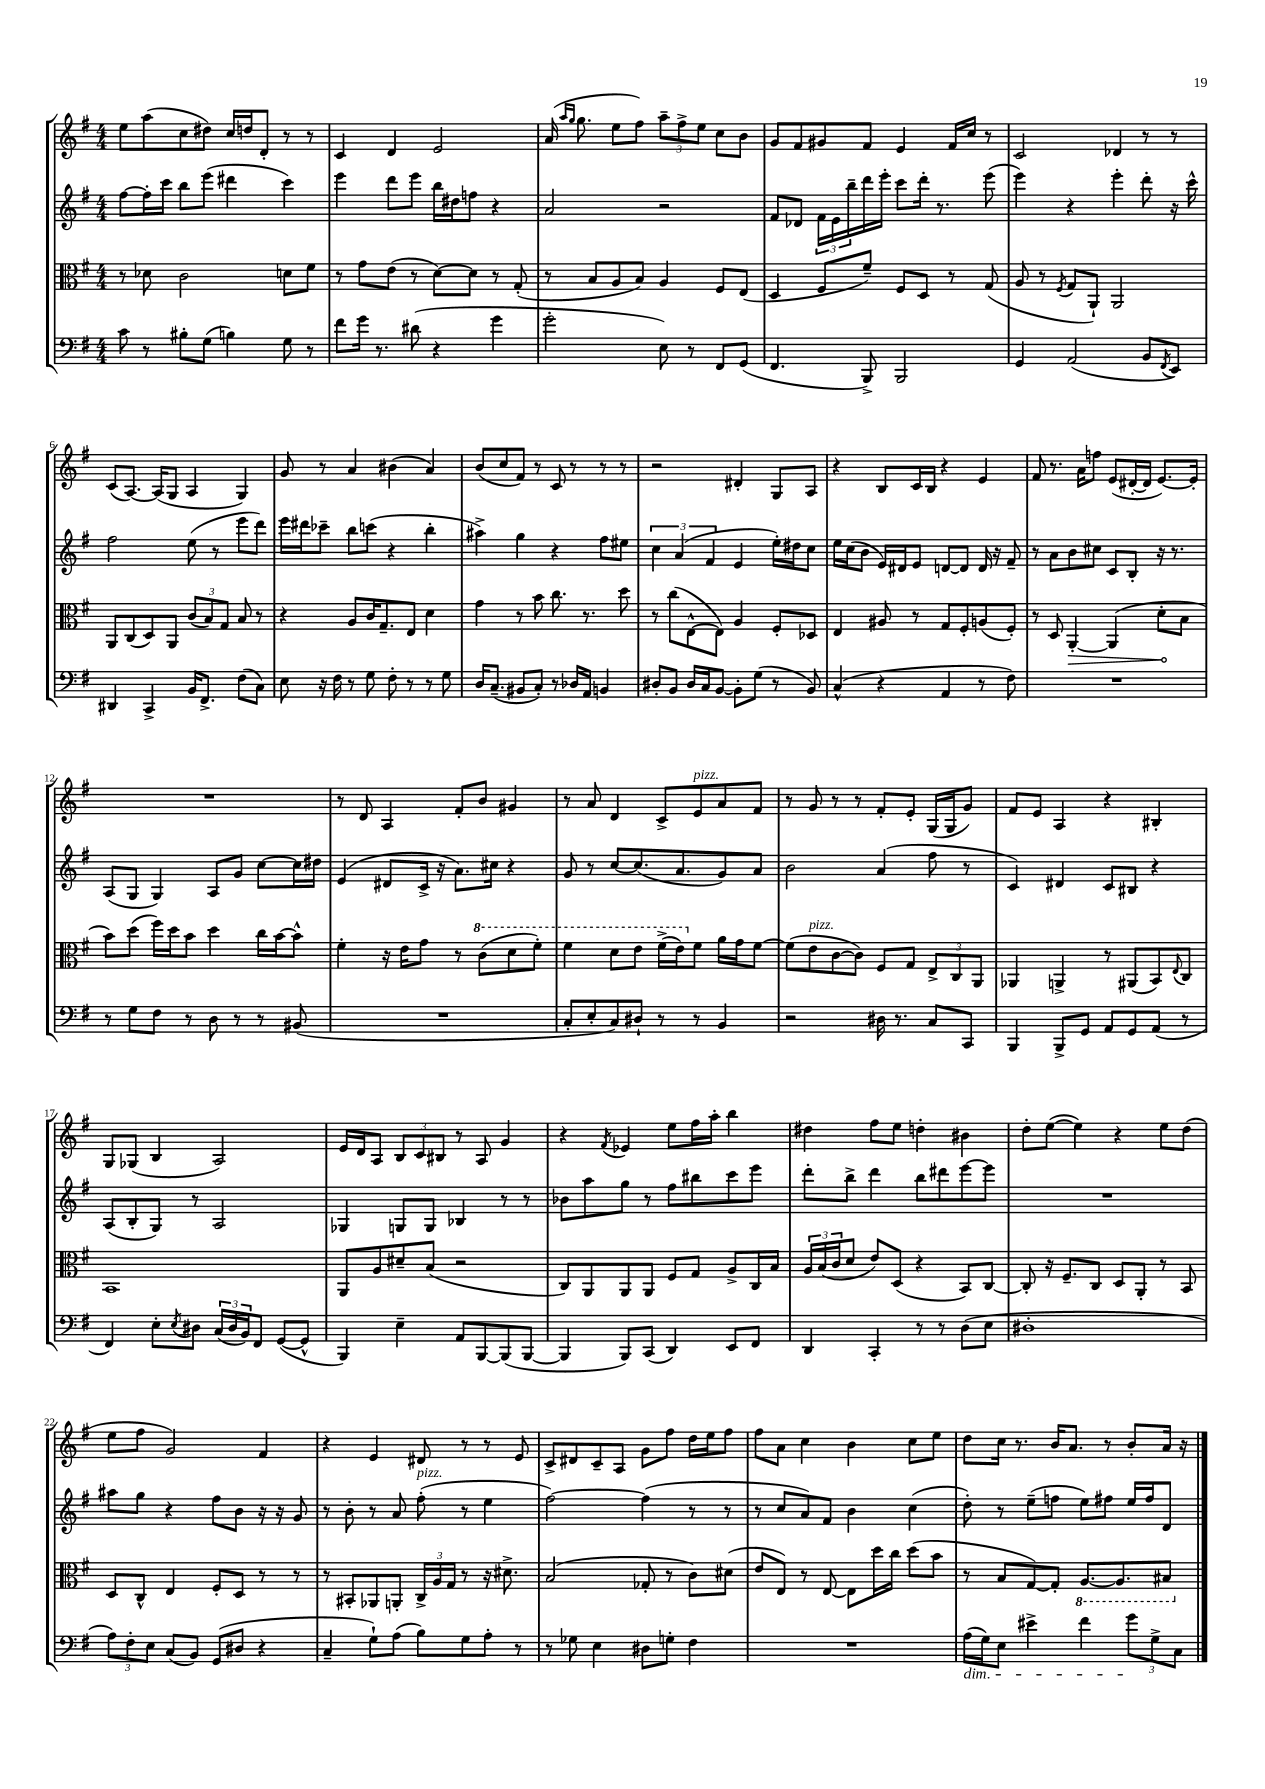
<<
\new StaffGroup <<
\new Staff = "s0" {
    \clef treble \key g \major \numericTimeSignature \time 4/4
    e''8 a''8( c''8 dis''8) c''16 d''16 d'8-. r8 r8 |
    c'4 d'4 e'2 |
    a'16( \grace { a''16 g''16 } g''8. e''8 fis''8) \tuplet 3/2 { a''8-- fis''8-> e''8 } c''8 b'8 |
    g'8 fis'8 gis'8 fis'8 e'4 fis'16 c''16 r8 |
    c'2 des'4 r8 r8 |
    c'8( a8.~) a16( g8 a4 g4) |
    g'8 r8 a'4 bis'4( a'4) |
    b'8( c''8 fis'8) r8 c'8 r8 r8 r8 |
    r2 dis'4-. g8 a8 |
    r4 b8 c'16 b16 r4 e'4 |
    fis'8 r8. a'16 f''8 e'8( dis'16~-. dis'16 e'8.~) e'16-. |
    R1 |
    r8 d'8 a4 fis'8-. b'8 gis'4 |
    r8 a'8 d'4 c'8-> e'8^\markup { \italic "pizz." } a'8 fis'8 |
    r8 g'8 r8 r8 fis'8-. e'8-. g16( g16 g'8) |
    fis'8 e'8 a4 r4 bis4-. |
    g8 ges8( b4 a2) |
    e'16 d'16 a8 \tuplet 3/2 { b8 c'8 bis8 } r8 a8 g'4 |
    r4 \acciaccatura { fis'8 } ees'4 e''8 fis''16 a''16-. b''4 |
    dis''4 fis''8 e''8 d''4-. bis'4 |
    d''8-. e''8~( e''4) r4 e''8 d''8( |
    e''8 fis''8 g'2) fis'4 |
    r4 e'4 dis'8 r8 r8 e'8 |
    c'8-> dis'8 c'8-- a8 g'8 fis''8 d''16 e''16 fis''8 |
    fis''8 a'8 c''4 b'4 c''8 e''8 |
    d''8 c''16 r8. b'16 a'8. r8 b'8-. a'16 r16 \bar "|." |
}
\new Staff = "s1" {
    \clef treble \key g \major \numericTimeSignature \time 4/4
    fis''8~ fis''16-. c'''16 b''8 e'''8( dis'''4 c'''4) |
    e'''4 d'''8 e'''8 b''16 dis''16 f''8 r4 |
    a'2 r2 |
    fis'8 des'8 \tuplet 3/2 { fis'16 e'16 b''16-- } d'''16 e'''16-. c'''8 d'''16-. r8. e'''8( |
    e'''4) r4 e'''4-. d'''8-. r16 c'''16-^ |
    fis''2 e''8( r8 e'''8 d'''8) |
    e'''16 dis'''16 ces'''8-- b''8 c'''8( r4 b''4-. |
    ais''4->) g''4 r4 fis''8 eis''8 |
    \tuplet 3/2 { c''4 a'4( fis'4 } e'4 e''16-.) dis''16 c''8 |
    e''16 c''16( b'8 e'16) dis'16 e'8 d'8~ d'8 d'16 r16 fis'8-- |
    r8 a'8 b'8 cis''8 c'8 b8-. r16 r8. |
    a8( g8 g4) a8 g'8 c''8~ c''16 dis''16 |
    e'4( dis'8 c'16-> r16 a'8.) cis''16 r4 |
    g'8 r8 c''8~ c''8.( a'8. g'8) a'8 |
    b'2 a'4( fis''8 r8 |
    c'4) dis'4 c'8 bis8 r4 |
    a8( b8-. g8) r8 a2 |
    ges4 g8 g8 bes4 r8 r8 |
    bes'8 a''8 g''8 r8 fis''8 bis''8 c'''8 e'''8 |
    d'''8-. b''8-> d'''4 b''8 dis'''8 e'''8~ e'''8 |
    R1 |
    ais''8 g''8 r4 fis''8 b'8 r16 r16 g'8 |
    r8 b'8-. r8 a'8 fis''8-.^\markup { \italic "pizz." }( r8 e''4 |
    fis''2~) fis''4( r8 r8 |
    r8 c''8 a'8) fis'8 b'4 c''4( |
    d''8-.) r8 e''8--( f''8 e''8) fis''8 e''16 fis''16 d'8 \bar "|." |
}
\new Staff = "s2" {
    \clef alto \key g \major \numericTimeSignature \time 4/4
    r8 des'8 c'2 d'8 fis'8 |
    r8 g'8 e'8( r8 d'8~) d'8 r8 g8-.( |
    r8 b8 a8 b8) a4 fis8 e8( |
    d4 fis8 fis'8--) fis8 d8 r8 g8( |
    a8 r8 \acciaccatura { fis8 } g8 a,8-!) a,2 |
    a,8 c8( d8) a,8 \tuplet 3/2 { c'8( b8) g8 } b8 r8 |
    r4 a8 c'16 g8.-- e8 d'4 |
    g'4 r8 b'8 c''8. r8. d''8 |
    r8 c''8( e8~-^ e8) a4 fis8-. des8 |
    e4 ais8 r8 g8 fis8-. a8( fis8-.) |
    r8 d8 \once \override Hairpin.circled-tip = ##t a,4~-.\> a,4( d'8-.\! b8 |
    b'8) d''8( fis''16) d''16 b'8 d''4 c''16 b'16~ b'8-^ |
    fis'4-. r16 e'16 g'8 r8 \ottava #1 c''8( d''8 fis''8-.) |
    fis''4 d''8 e''8 fis''16->( e''16) \ottava #0 fis'8 a'16 g'16 fis'8~ |
    fis'8( e'8^\markup { \italic "pizz." } c'8~ c'8) fis8 g8 \tuplet 3/2 { e8-> c8 a,8 } |
    aes,4 a,4-> r8 ais,8( b,8) \appoggiatura { e8 } c8 |
    b,1 |
    a,8 a8 dis'8-- b8( r2 |
    c8) a,8 a,8 a,8 fis8 g8 a8-> c16 b16 |
    \tuplet 3/2 { a16 b16( c'16 } d'8 e'8) d8( r4 b,8) c8~ |
    c8-. r16 fis8.-- c8 d8 a,8-. r8 b,8 |
    d8 c8-^ e4 fis8-. d8 r8 r8 |
    r8 bis,8-. aes,8 a,8-. \tuplet 3/2 { c16-> a16 g16 } r8 r16 dis'8.-> |
    b2( ges8-. r8 c'8) dis'8( |
    e'8 e8) r8 e8~ e8 d''16 c''16 d''8( b'8 |
    r8 b8 g8~) g8-. \ottava #-1 a,8.~ a,8. bis,8 \ottava #0 \bar "|." |
}
\new Staff = "s3" {
    \clef bass \key g \major \numericTimeSignature \time 4/4
    c'8 r8 bis8-. g8( b4) g8 r8 |
    fis'8 g'16 r8. dis'8( r4 g'4 |
    g'2-. e8) r8 fis,8 g,8( |
    fis,4. b,,8->) b,,2 |
    g,4 a,2( b,8 \acciaccatura { fis,8 } e,8) |
    dis,4 c,4-> b,16 fis,8.-> fis8( c8) |
    e8 r16 fis16 r8 g8 fis8-. r8 r8 g8 |
    d16 c8.--( bis,8 c8-.) r8 des16 a,16 b,4 |
    dis8-. b,8 dis16 c16 b,8~ b,8-. g8( r8 b,8) |
    c4-^( r4 a,4 r8 fis8) |
    R1 |
    r8 g8 fis8 r8 d8 r8 r8 bis,8( |
    R1 |
    c8-. e8-. c8) dis8-! r8 r8 b,4 |
    r2 dis16 r8. c8 c,8 |
    b,,4 b,,8-> g,8 a,8 g,8 a,8( r8 |
    fis,4) e8-. \acciaccatura { e8 } dis8 \tuplet 3/2 { c16( dis16 b,16) } fis,8 g,8~( g,8-^ |
    b,,4) e4-- a,8 b,,8~ b,,8( b,,8~ |
    b,,4 b,,8) c,8( d,4) e,8 fis,8 |
    d,4 c,4-. r8 r8 d8( e8 |
    dis1-. |
    \tuplet 3/2 { a8) fis8-. e8 } c8( b,8) g,8( dis8 r4 |
    c4-- g8-!) a8( b8) g8 a8-. r8 |
    r8 ges8 e4 dis8 g8-. fis4 |
    R1 |
    a16\dim( g16) e8 eis'4-> fis'4 \tuplet 3/2 { g'8\! g8-> c8 } \bar "|." |
}
>>
>>
